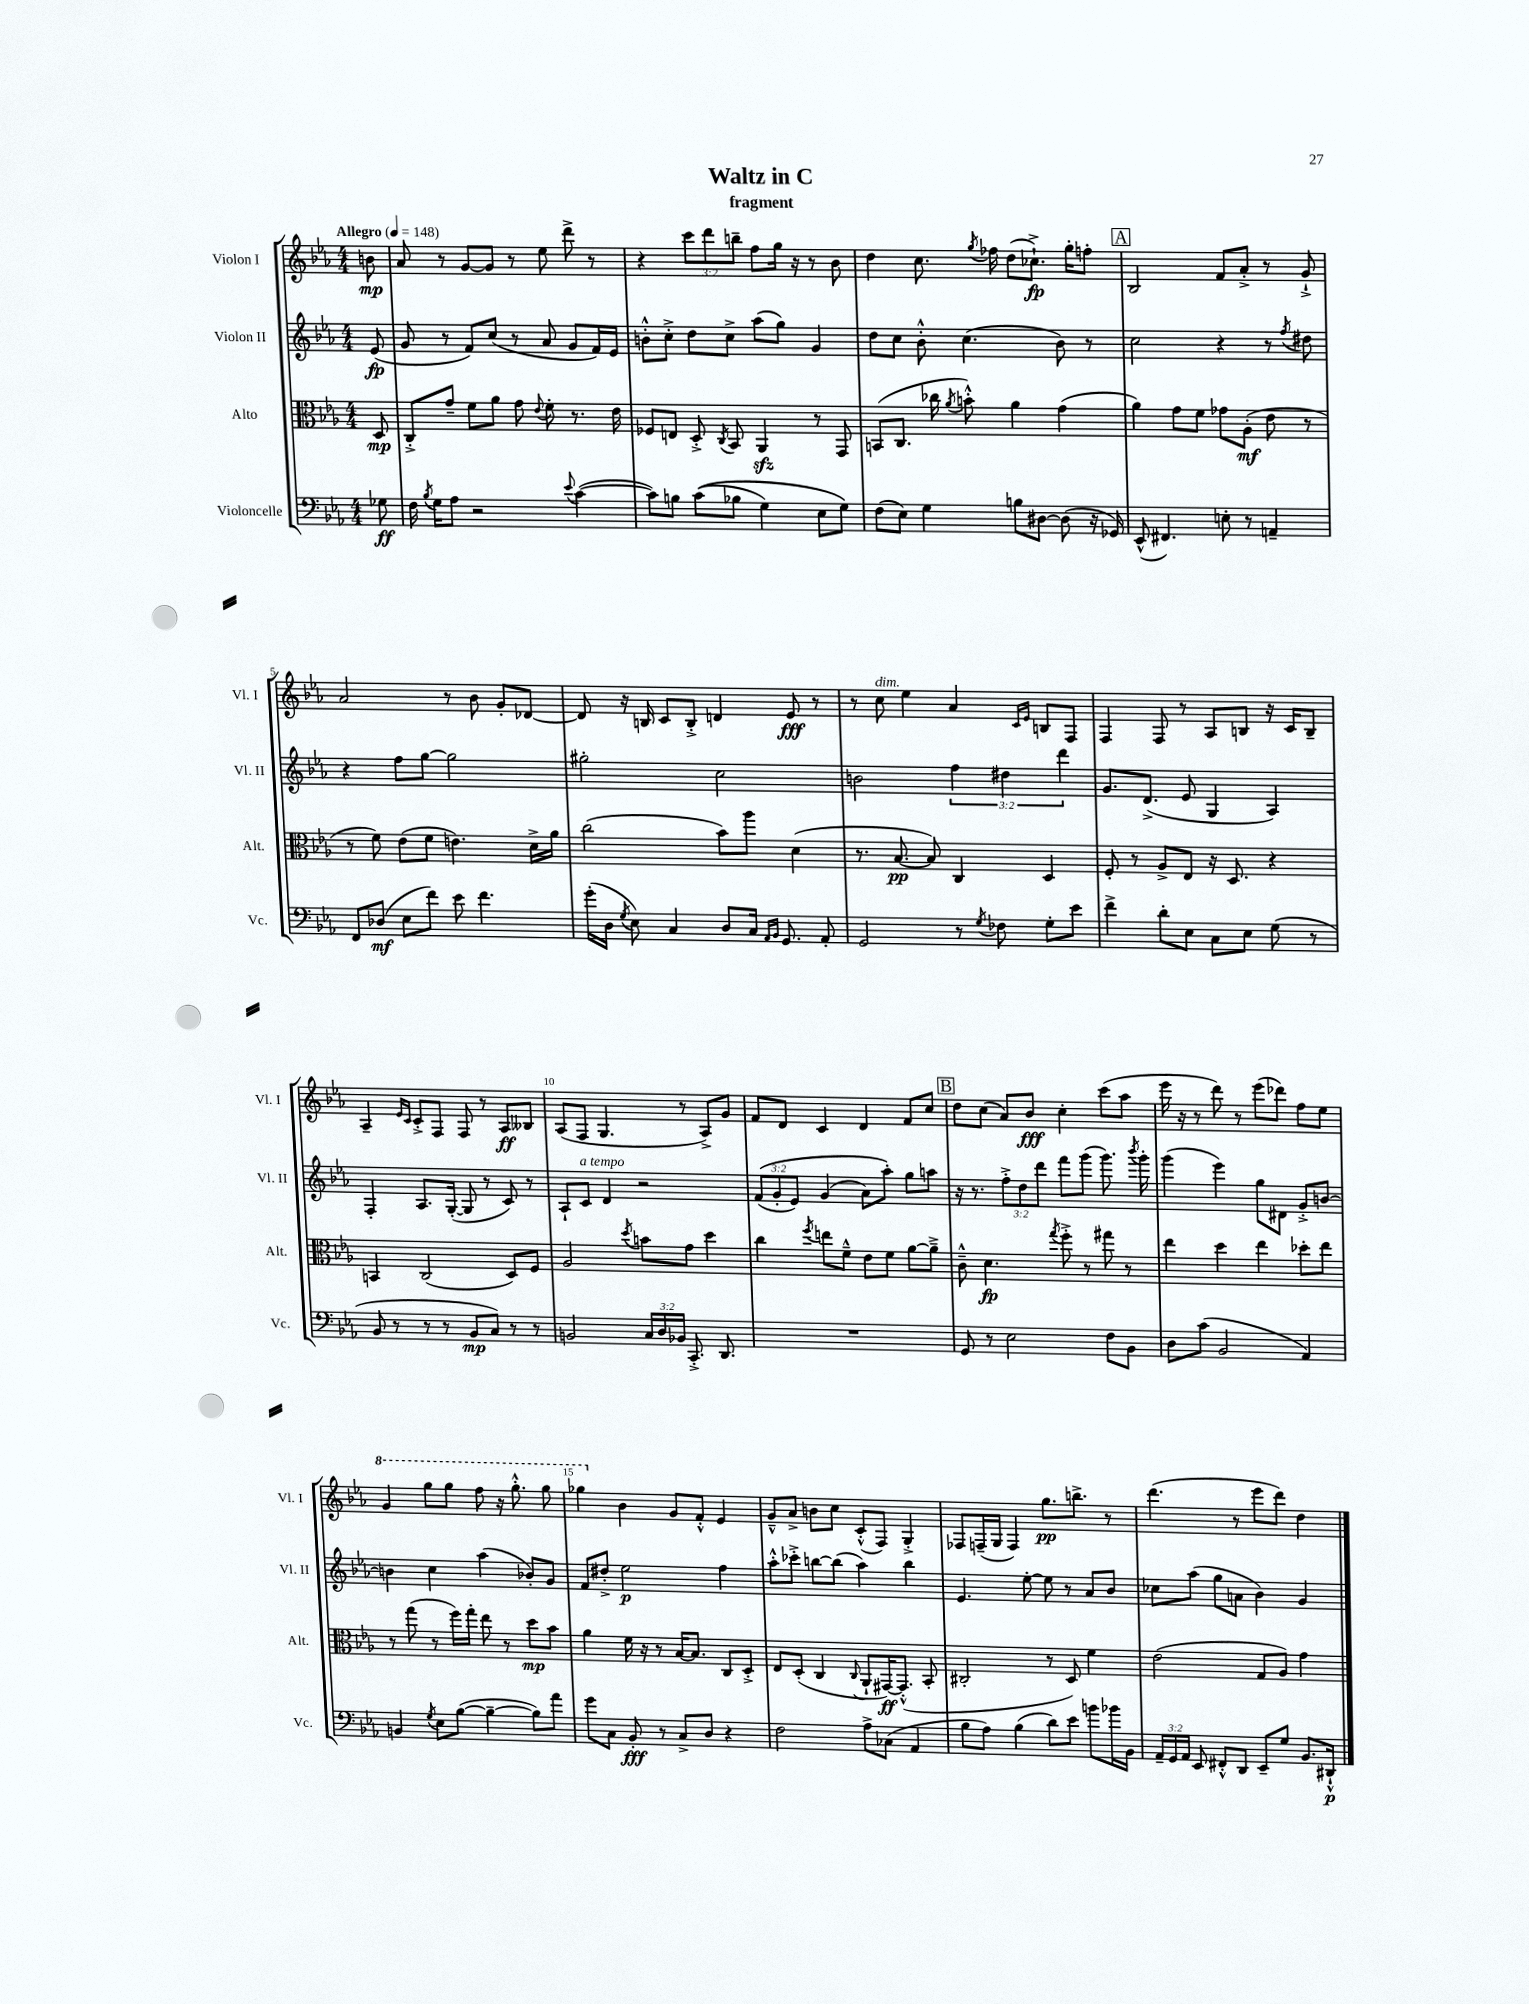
\header { title = "Waltz in C" subtitle = "fragment" }
<<
\new StaffGroup <<
\new Staff = "s0" \with { instrumentName = "Violon I" shortInstrumentName = "Vl. I" } {
    \clef treble \key ees \major \numericTimeSignature \time 4/4 \override Staff.TupletNumber.text = #tuplet-number::calc-fraction-text \partial 8 \tempo "Allegro" 4 = 148
    \autoBeamOff b'8\mp |
    aes'8 r8 g'8[~ g'8] r8 ees''8 d'''8-> r8 |
    r4 \tuplet 3/2 { c'''8[ d'''8 b''8]-- } f''8[ g''16] r16 r8 bes'8 |
    d''4 c''8. \acciaccatura { g''8 } fes''16 d''8[( ces''8.]-!->\fp) g''16[-. f''8]-. |
    \mark \markup { \box "A" } bes2 f'8[ aes'8]-.-> r8 g'8-!-> |
    aes'2 r8 bes'8 g'8[-. des'8]~ |
    des'8 r16 b16 c'8[ b8]-.-> d'4 ees'8\fff r8 |
    r8 c''8^\markup { \italic "dim." } ees''4 aes'4 \grace { c'16[ ees'16] } b8[ f8] |
    f4 f8 r8 aes8[ b8] r16 c'16[ b8]-- |
    aes4-- \grace { ees'16[ c'16] } c'8[-.-> f8] f8 r8 aes8[\ff beses8] |
    aes8[( f8] g4. r8 aes8[->) g'8] |
    f'8[ d'8] c'4 d'4 f'8[ c''8] |
    \mark \markup { \box "B" } d''8[ c''8]( aes'8[) bes'8]\fff c''4-. c'''8[( aes''8] |
    ees'''16 r16 r8 d'''8) r8 ees'''8[( des'''8]) f''8[ ees''8] |
    \ottava #1 g''4 g'''8[ g'''8] f'''8 r16 g'''8.-.-^ g'''8 |
    ges'''4 \ottava #0 bes'4 g'8[ f'8]-.-^ ees'4 |
    g'8[---^ aes'8]-> b'8[ c''8] c'8[-.-^( f8]) g4-.-> |
    fes8[ f16--( g16] f4) g''8.[\pp b''8.]-> r8 |
    d'''4.( r8 ees'''8[ d'''8]) d''4 \bar "|." |
}
\new Staff = "s1" \with { instrumentName = "Violon II" shortInstrumentName = "Vl. II" } {
    \clef treble \key ees \major \numericTimeSignature \time 4/4 \override Staff.TupletNumber.text = #tuplet-number::calc-fraction-text \partial 8
    \autoBeamOff ees'8\fp( |
    g'8 r8 f'8[) c''8]( r8 aes'8 g'8[ f'16) ees'16] |
    b'8[-.-^ c''8]-.-> d''8[ c''8]-> aes''8[( g''8]) g'4 |
    d''8[ c''8] bes'8-.-^ c''4.( bes'8) r8 |
    \mark \markup { \box "A" } c''2 r4 r8 \acciaccatura { f''8 } dis''8 |
    r4 f''8[ g''8]~ g''2 |
    gis''2-. c''2 |
    b'2 \tuplet 3/2 { f''4 dis''4 d'''4 } |
    g'8.[ d'8.]->( ees'8 g4 aes4) |
    f4-. aes8.[ g16]~-.( g8 r8 c'8) r8 |
    aes8[-! c'8]^\markup { \italic "a tempo" } d'4 r2 |
    \tuplet 3/2 { f'8[(\( g'8-. ees'8]) } g'4( aes'8[) aes''8]-.\) g''8[ a''8] |
    \mark \markup { \box "B" } r16 r8. \tuplet 3/2 { f''8[-.-> d''8 d'''8] } f'''8[ g'''8]( g'''8.) \acciaccatura { bes'''8 } g'''16-. |
    g'''4( ees'''4) g''8[ dis'8] g'8[-.-> b'8]~ |
    b'4 c''4 aes''4( bes'8[-.) g'8] |
    f'8[ dis''8]-.-> ees''2\p f''4 |
    aes''8[-.-^ ces'''8]-.-> b''8[~ b''8]( aes''4) b''4 |
    ees'4. ees''8~-. ees''8 r8 aes'8[ bes'8] |
    ces''8[ aes''8]( g''8[ a'8] bes'4) g'4 \bar "|." |
}
\new Staff = "s2" \with { instrumentName = "Alto" shortInstrumentName = "Alt." } {
    \clef alto \key ees \major \numericTimeSignature \time 4/4 \partial 8
    \autoBeamOff d8\mp |
    c8[-.-> g'8]-- f'8[ aes'8] g'8 \appoggiatura { ees'8 } f'8-. r8. ees'16 |
    fes8[ e8] d8-.-> \acciaccatura { c8 } bes,8 aes,4\sfz r8 g,8 |
    b,8[( c8.] ces''16 \acciaccatura { aes'8 } b'8-.-^) aes'4 g'4( |
    \mark \markup { \box "A" } aes'4) g'8[ f'8] ges'8[ aes8]-.\mf( ees'8 r8 |
    r8 f'8) ees'8[( f'8] e'4.) d'16[-> aes'16] |
    c''2( bes'8[) aes''8] d'4( |
    r8. bes8.~\pp bes8) c4 d4 |
    f8-. r8 aes8[-> ees8] r16 d8. r4 |
    b,4 c2( d8[) f8] |
    aes2 \acciaccatura { d''8 } b'8[ g'8] d''4 |
    c''4 \acciaccatura { f''8 } e''8[ f'8]---^ ees'8[ f'8] aes'8[~ aes'8]---> |
    \mark \markup { \box "B" } c'8---^ d'4.\fp \acciaccatura { g''8 } f''8-.-> r8 gis''8 r8 |
    ees''4 d''4 ees''4 des''8[-. ees''8] |
    r8 g''8( r8 f''16[) g''16]-. ees''8 r8 d''8[\mp bes'8] |
    aes'4 f'16 r16 r8 bes16[~ bes8.] c8[ d8]-.-> |
    ees8[ d8]-.( c4 \appoggiatura { c8 } aes,8[-! gis,16~\ff) gis,8.]-.-^( bes,8-. |
    cis2-. r8 d8) f'4 |
    ees'2( g8[ aes8]) g'4 \bar "|." |
}
\new Staff = "s3" \with { instrumentName = "Violoncelle" shortInstrumentName = "Vc." } {
    \clef bass \key ees \major \numericTimeSignature \time 4/4 \override Staff.TupletNumber.text = #tuplet-number::calc-fraction-text \partial 8
    \autoBeamOff ges8\ff |
    f16 \acciaccatura { bes8 } g16[ aes8] r2 \appoggiatura { ees'8 } c'4~( |
    c'8[) b8] c'8[(\( bes8] g4) ees8[ g8]\) |
    f8[( ees8]) g4 b8[ dis8]~ dis8( r16 ges,16) |
    \mark \markup { \box "A" } ees,8-^( fis,4.) e8-. r8 a,4-- |
    f,8[ des8]\mf( ees8[ f'8]) ees'8 f'4. |
    g'16[-.( d16] \acciaccatura { g8 } ees8) c4 d8[ c16] \grace { aes,16[ bes,16] } g,8. aes,8-. |
    g,2 r8 \acciaccatura { g8 } fes8 g8[-. ees'8] |
    f'4-> d'8[-. ees8] c8[ ees8] g8( r8 |
    bes,8 r8 r8 r8 bes,8[\mp c8]) r8 r8 |
    b,2 \tuplet 3/2 { c16[ d16 bes,16] } c,8.-.-> d,8. |
    R1 |
    \mark \markup { \box "B" } g,8 r8 ees2 f8[ bes,8] |
    d8[ c'8]( bes,2 aes,4) |
    b,4 \acciaccatura { g8 } ees8[ bes8]~( bes4~-- bes8[) aes'8] |
    g'8[ c8] bes,8-.\fff r8 c8[-> d8] r4 |
    f2 aes8[-> ces8]( aes,4 |
    bes8[ aes8]) bes4( d'8[) ees'8] b'8[ bes'16 bes,16] |
    \tuplet 3/2 { aes,16[-- g,16 aes,16] } ees,8 fis,8[-.-^ d,8] ees,8[-- g8] bes,8.[ dis,16]-!-^\p \bar "|." |
}
>>
>>
\layout { \context { \Score \override BarNumber.break-visibility = ##(#f #t #t) barNumberVisibility = #(every-nth-bar-number-visible 5) } }
